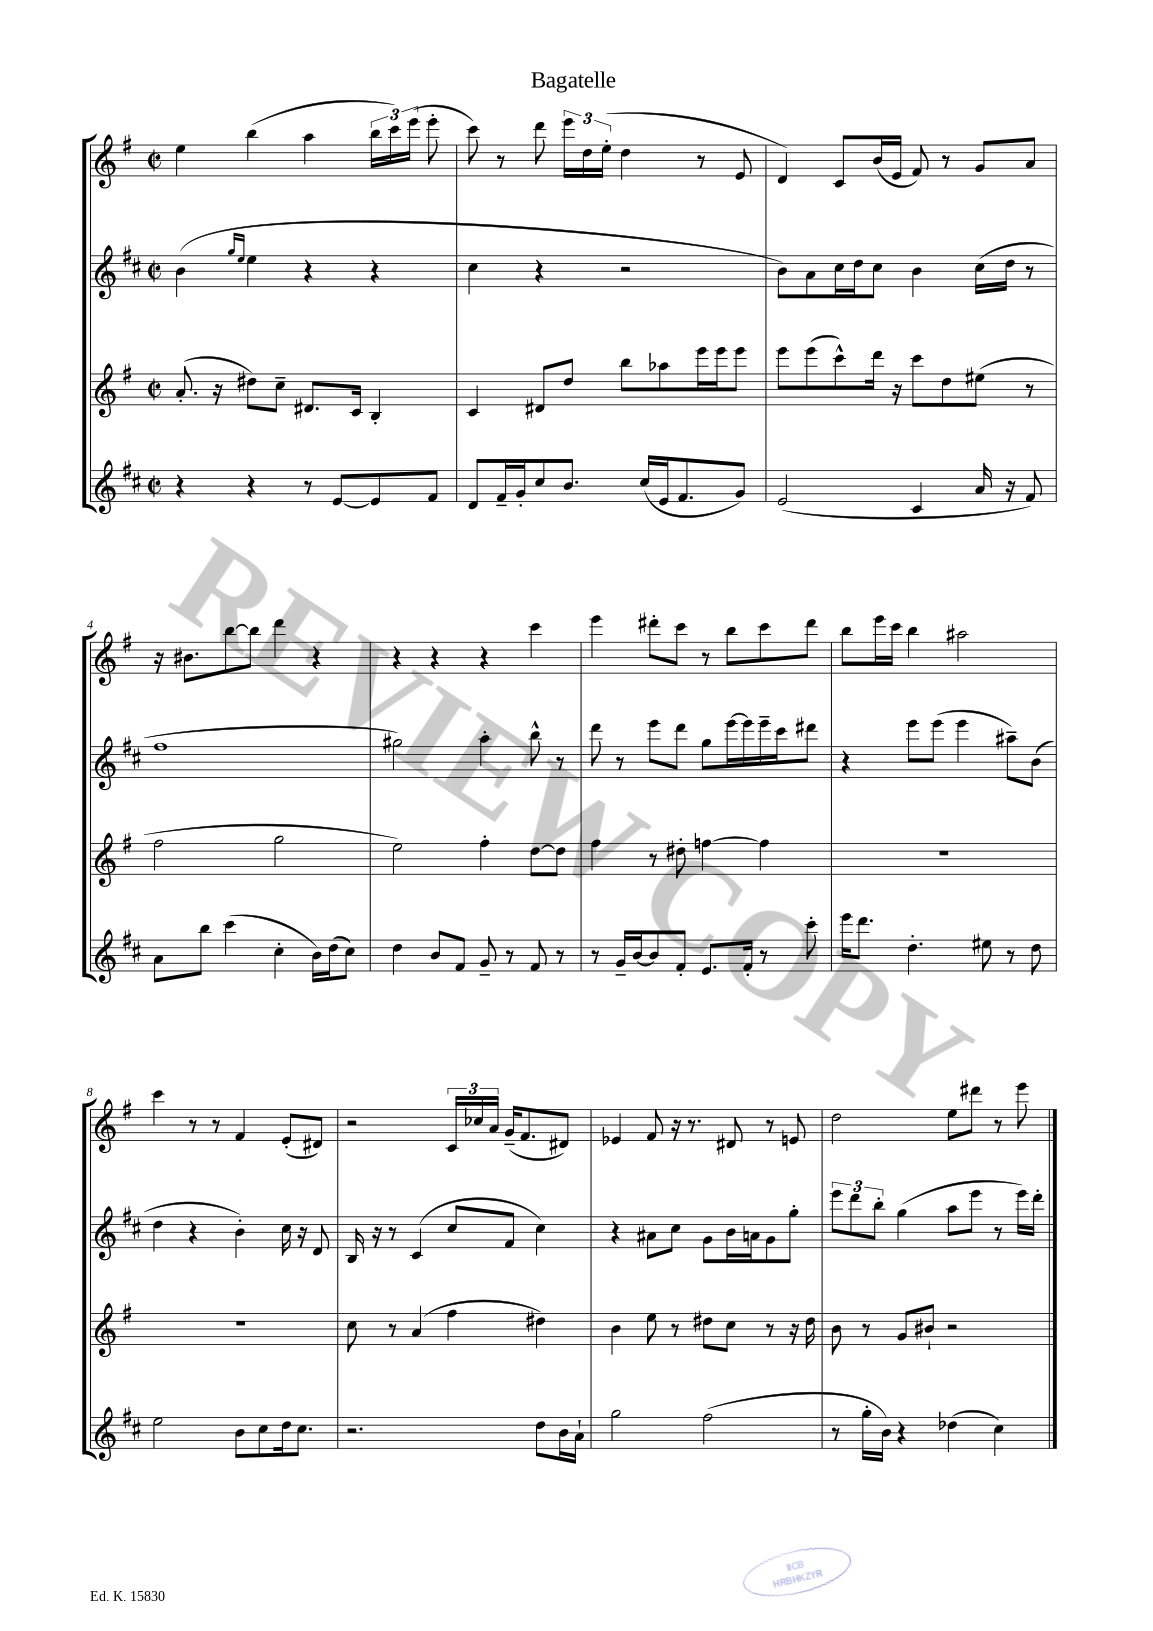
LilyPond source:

\header { title = "Bagatelle" }
<<
\new StaffGroup <<
\new Staff = "s0" {
    \clef treble \key g \major \defaultTimeSignature \time 2/2
    \autoBeamOff e''4 b''4( a''4 \tuplet 3/2 { b''16[ c'''16) e'''16]( } e'''8-. |
    c'''8) r8 d'''8 \tuplet 3/2 { e'''16[ d''16 e''16]-.( } d''4 r8 e'8 |
    d'4) c'8[ b'16( e'16] fis'8) r8 g'8[ a'8] |
    r16 bis'8.[ b''8~ b''8] d'''4 r4 |
    r4 r4 r4 c'''4 |
    e'''4 dis'''8[-. c'''8] r8 b''8[ c'''8 dis'''8] |
    b''8[ e'''16 c'''16] b''4 ais''2 |
    c'''4 r8 r8 fis'4 e'8[-.( dis'8]) |
    r2 \tuplet 3/2 { c'16[ ces''16 a'16] } g'16[--( fis'8. dis'8]) |
    ees'4 fis'8 r16 r8. dis'8 r8 e'8 |
    d''2 e''8[ dis'''8] r8 e'''8 \bar "|." |
}
\new Staff = "s1" {
    \clef treble \key d \major \defaultTimeSignature \time 2/2
    \autoBeamOff b'4( \grace { g''16[ e''16] } e''4 r4 r4 |
    cis''4 r4 r2 |
    b'8[) a'8 cis''16 d''16 cis''8] b'4 cis''16[( d''16] r8 |
    fis''1 |
    gis''2) a''4-. b''8-^ r8 |
    d'''8 r8 e'''8[ d'''8] g''8[ e'''16~ e'''16 e'''16-- cis'''16 dis'''8] |
    r4 e'''8[ e'''8]( e'''4 ais''8[--) b'8]( |
    d''4 r4 b'4-.) cis''16 r16 d'8 |
    b16 r16 r8 cis'4( cis''8[ fis'8] cis''4) |
    r4 ais'8[ cis''8] g'8[ b'16 a'16 g'8 g''8]-. |
    \tuplet 3/2 { e'''8[ d'''8 b''8]-. } g''4( a''8[ e'''8] r8 e'''16[) d'''16]-. \bar "|." |
}
\new Staff = "s2" {
    \clef treble \key g \major \defaultTimeSignature \time 2/2
    \autoBeamOff a'8.-.( r16 dis''8[) c''8]-- dis'8.[ c'16] b4-. |
    c'4 dis'8[ d''8] b''8[ aes''8 e'''16 e'''16 e'''8] |
    e'''8[ e'''8( c'''8-^) d'''16] r16 c'''8[ d''8 eis''8]( r8 |
    fis''2 g''2 |
    e''2) fis''4-. d''8[~ d''8] |
    fis''4 r8 dis''8-. f''4~ f''4 |
    R1 |
    R1 |
    c''8 r8 a'4( fis''4 dis''4) |
    b'4 e''8 r8 dis''8[ c''8] r8 r16 dis''16 |
    b'8 r8 g'8[ bis'8]-! r2 \bar "|." |
}
\new Staff = "s3" {
    \clef treble \key d \major \defaultTimeSignature \time 2/2
    \autoBeamOff r4 r4 r8 e'8[~ e'8 fis'8] |
    d'8[ fis'16-- g'16-. cis''8 b'8.] cis''16[( e'16 fis'8. g'8]) |
    e'2( cis'4 a'16 r16 fis'8) |
    a'8[ b''8] cis'''4( cis''4-. b'16[) d''16( cis''8]) |
    d''4 b'8[ fis'8] g'8-- r8 fis'8 r8 |
    r8 g'16[-- b'16~ b'8 fis'8]-. e'8.[ fis'16]-. r8 cis'''8-. |
    e'''16[ d'''8.] d''4.-. eis''8 r8 d''8 |
    e''2 b'8[ cis''8 d''16 cis''8.] |
    r2. d''8[ b'16 a'16]-! |
    g''2 fis''2( |
    r8 g''16[-. b'16]) r4 des''4( cis''4) \bar "|." |
}
>>
>>
